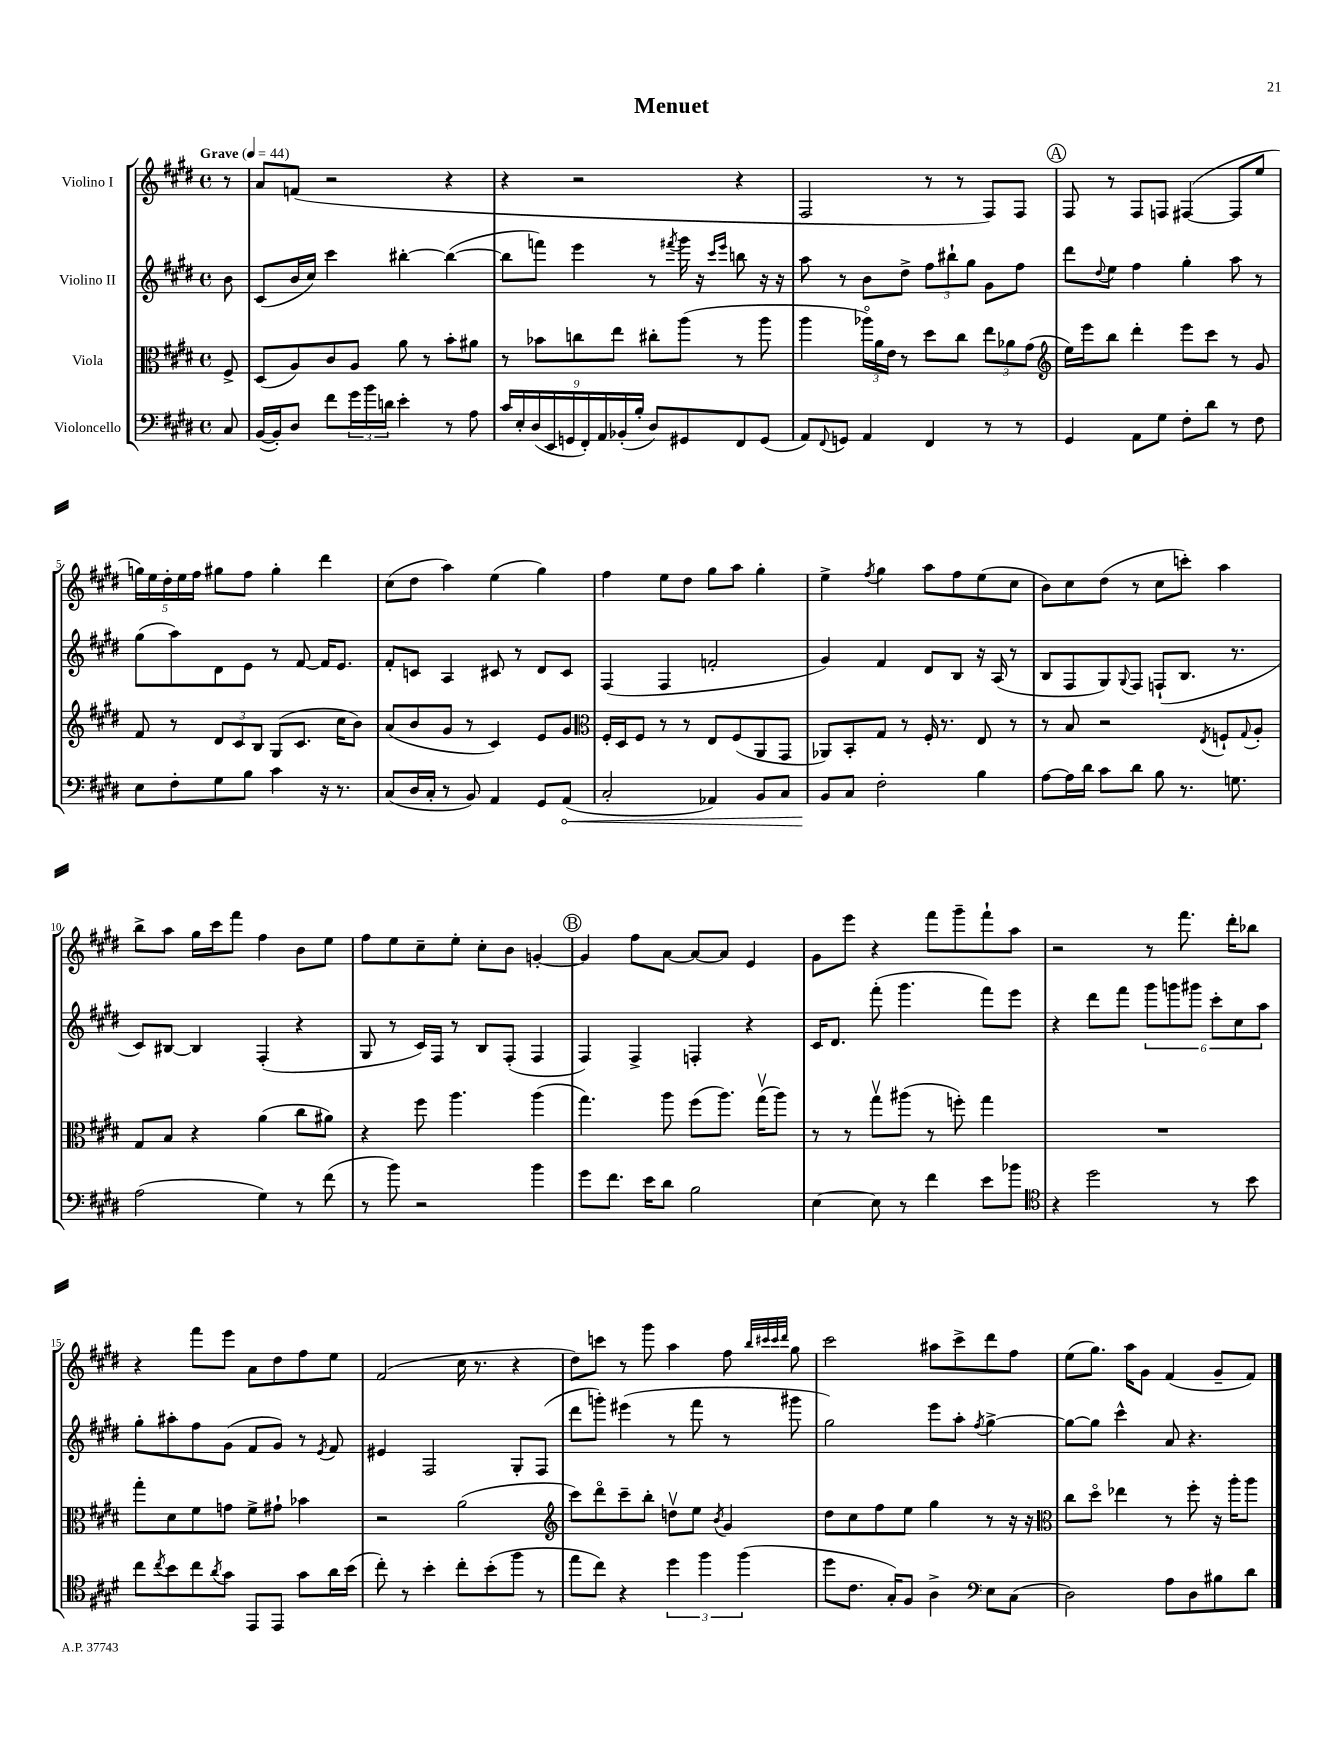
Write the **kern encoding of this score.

**kern	**kern	**kern	**kern
*staff4	*staff3	*staff2	*staff1
*clefF4	*clefC3	*clefG2	*clefG2
*k[f#c#g#d#]	*k[f#c#g#d#]	*k[f#c#g#d#]	*k[f#c#g#d#]
*M4/4	*M4/4	*M4/4	*M4/4
*met(c)	*met(c)	*met(c)	*met(c)
*MM44	*MM44	*MM44	*MM44
8C#/	8F#^/	8b\	8r
=	=	=	=
([16BB/LL	(8D#/L	(8c#/L	8a/L
16BB'/]J)	.	.	.
8D#/J	8A/)	16b/L	(8f/J
.	.	16cc#/JJ)	.
8f#\L	8c#/	4ccc#\	2r
24g#\L	8A/J	.	.
24b\	.	.	.
24d\JJ	.	.	.
4e'\	8a\	[4bb#'\	.
.	8r	.	.
8r	8b'\L	(4bb#\_	4r
8A\	8a#\J	.	.
=	=	=	=
18c#/LL	8r	8bb#\]L	4r
18E'/	.	.	.
(18D#/	.	.	.
.	8b-\L	8fff\J)	.
18EE/	.	.	.
18GG/	.	.	.
.	8cc\	4eee\	2r
18FF#'/)	.	.	.
18AA/	.	.	.
.	8ee\J	.	.
(18BB-'/	.	.	.
18B'/JJ	.	.	.
8D#/L)	8cc#'\L	8r	.
.	.	8qfff#/	.
8GG#/	(8aa\J	16ggg#\	.
.	.	16r	.
.	.	16qqccc#/LL	.
.	.	16qqeee/JJ	.
8FF#/	8r	8bb\	4r
(8GG#/J	8aa\	16r	.
.	.	16r	.
=	=	=	=
8AA/L)	4aa\	8aa\	2F#/
8qqFF#/	.	.	.
8GG/J	.	8r	.
4AA/	24aa-o\LL)	8b\L	.
.	24a\	.	.
.	24e\JJ	.	.
.	8r	8dd#^\J	.
4FF#/	8dd#\L	12ff#\L	8r
.	.	12bb#`\	.
.	8cc#\J	.	8r
.	.	12gg#\J	.
8r	12ee\L	8g#\L	8F#/L)
.	12a-\	.	.
8r	.	8ff#\J	8F#/J
.	(12g#\J	.	.
=	=	=	=
*	*clefG2	*	*
4GG#/	16ee\LL)	8ddd#\L	8F#/
.	16eee\J	.	.
.	.	8qqdd#/	.
.	8bb\J	8ee\J	8r
8AA\L	4ddd#'\	4ff#\	8F#/L
8G#\J	.	.	8F/J
8F#'\L	8eee\L	4gg#'\	([4F#/
8d#\J	8ccc#\J	.	.
8r	8r	8aa\	8F#/]L
8F#\	8g#/	8r	8ee/J
=	=	=	=
8E\L	8f#/	(8gg#\L	20gg\LL)
.	.	.	20ee\
.	.	.	20dd#'\
8F#'\	8r	8aa\)	.
.	.	.	20ee\
.	.	.	20ff#\JJ
8G#\	12d#/L	8d#\	8gg#\L
.	12c#/	.	.
8B\J	.	8e\J	8ff#\J
.	12B/J	.	.
4c#\	(8G#/L	8r	4gg#'\
.	8.c#/J	[8f#/	.
16r	.	16f#/]LK	4ddd#\
8.r	16cc#\LK	8.e/J	.
.	8b\J)	.	.
=	=	=	=
(8C#/L	(8a/L	8f#'/L	(8cc#\L
16D#/L	8b/	8c/J	8dd#\J
16C#'/JJ	.	.	.
8r	8g#/J	4A/	4aa\)
8BB/)	8r	.	.
4AA/	4c#/)	8c#/	(4ee\
.	.	8r	.
8GG#/L	8e/L	8d#/L	4gg#\)
(8AA/J	8g#/J	8c#/J	.
=	=	=	=
*	*clefC3	*	*
2C#'/	16F#'/LL	(4F#/	4ff#\
.	16D#/J	.	.
.	8F#/J	.	.
.	8r	4F#/	8ee\L
.	8r	.	8dd#\J
4AA-/)	8E/L	2f'/	8gg#\L
.	(8F#/	.	8aa\J
8BB/L	8AA/	.	4gg#'\
8C#/J	8GG#/J	.	.
=	=	=	=
8BB/L	8AA-/L)	4g#/)	4ee^\
8C#/J	8BB'/	.	.
.	.	.	8qff#/
2F#'\	8G#/J	4f#/	4gg#\
.	8r	.	.
.	16F#'/	8d#/L	8aa\L
.	8.r	.	.
.	.	8B/J	8ff#\
4B\	8E/	16r	(8ee\
.	.	(16A/	.
.	8r	8r	8cc#\J
=	=	=	=
[8A\L	8r	8B/L	8b\L)
16A\]L	8B/	8F#/	8cc#\
16d#\JJ	.	.	.
8c#\L	2r	8G#/)	(8dd#\J
.	.	8qqG#/	.
8d#\J	.	8F#/J	8r
8B\	.	(8F`/L	8cc#\L
8.r	.	8.B/J	8ccc'\J)
.	8qE/	.	.
.	8F`/L	.	4aa\
8.G\	.	8.r	.
.	8qqG#/	.	.
.	8A'/J	.	.
=	=	=	=
(2A\	8G#/L	8c#/L)	8bb^\L
.	8B/J	[8B#/J	8aa\J
.	4r	4B#/]	16gg#\LL
.	.	.	16ccc#\J
.	.	.	8fff#\J
4G#\)	(4a\	(4F#'/	4ff#\
8r	8cc#\L	4r	8b\L
(8f#\	8a#\J)	.	8ee\J
=	=	=	=
8r	4r	8G#/	8ff#\L
8b\)	.	8r	8ee\
2r	8ff#\	16c#/LL)	8cc#~\
.	.	16F#/JJ	.
.	4.aa\	8r	8ee'\J
.	.	8B/L	8cc#'\L
.	.	(8F#'/J	8b\J
4b\	(4aa\	4F#/	[4g'/
=	=	=	=
8g#\L	4.gg#\)	4F#/)	4g/]
8.f#\J	.	.	.
.	.	4F#^/	8ff#\L
16e\LK	.	.	.
8d#\J	8aa\	.	[8a\J
2B\	(8ff#\L	4F'/	8a/_L
.	8.aa\J)	.	8a/]J
.	.	4r	4e/
.	(16gg#v\LK	.	.
.	8aa\J)	.	.
=	=	=	=
[4E\	8r	16c#/LK	8g#\L
.	.	8.d#/J	.
.	8r	.	8eee\J
8E\]	8gg#v\L	(8fff#'\	4r
8r	(8aa#\J	4.ggg#\	.
4f#\	8r	.	8fff#\L
.	8ff'\)	.	8ggg#~\
8e\L	4gg#\	8fff#\L)	8fff#`\
8b-\J	.	8eee\J	8aa\J
=	=	=	=
*clefC4	*	*	*
4r	1r	4r	2r
2dd#\	.	8ddd#\L	.
.	.	8fff#\J	.
.	.	12ggg#\L	8r
.	.	12ggg\	.
.	.	.	8.fff#\
.	.	12ggg#\J	.
8r	.	12ccc#'\L	.
.	.	.	16ddd#'\LK
.	.	12cc#\	.
8b\	.	.	8bb-\J
.	.	12aa\J	.
=	=	=	=
8cc#\L	8gg#'\L	8gg#'\L	4r
8qcc#/	.	.	.
8b\	8d#\	8aa#'\	.
8cc#\	8f#\	8ff#\	8fff#\L
8qa/	.	.	.
8g#\J	8g\J	(8g#\J	8eee\J
8EE/L	8f#^\L	8f#/L	8a\L
8EE/J	8g#`\J	8g#/J)	8dd#\
8g#\L	4b-\	8r	8ff#\
.	.	8qe/	.
16a\L	.	8f#/	8ee\J
(16b\JJ	.	.	.
=	=	=	=
8cc#'\)	2r	4e#/	(2f#/
8r	.	.	.
4b'\	.	2F#/	.
8cc#'\L	(2a\	.	16cc#\
.	.	.	8.r
(8b'\	.	.	.
8ff#\J	.	8G#'/L	4r
8r	.	(8F#/J	.
=	=	=	=
*	*clefG2	*	*
8ee\L	8ccc#\L)	8ddd#\L	8dd#\L)
8cc#\J)	8ddd#o\	8ggg'\J)	8ccc\J
4r	8ccc#~\	(4eee#\	8r
.	8bb'\J	.	8ggg#\
6dd#\	8ddv\L	8r	4aa\
.	8ee\J	8fff#\	.
6ff#\	.	.	.
.	8qb/	.	.
.	4g#/	8r	8ff#\
(6ff#\	.	.	.
.	.	.	32qqbb/LLL
.	.	.	32qqccc#/
.	.	.	32qqccc#/
.	.	.	32qqddd#/JJJ
.	.	8ggg#\	8gg#\
=	=	=	=
8dd#\L	8dd#\L	2gg#\)	2ccc#\
8.c#\J	8cc#\	.	.
.	8ff#\	.	.
16G#'/LK)	.	.	.
8F#/J	8ee\J	.	.
4A^\	4gg#\	8eee\L	8aa#\L
.	.	8aa'\J	8ccc#^\
*clefF4	*	*	*
.	.	8qff#/	.
8E\L	8r	[4gg#^\	8ddd#\
(8C#\J	16r	.	8ff#\J
.	16r	.	.
=	=	=	=
*	*clefC3	*	*
2D#\)	8cc#\L	8gg#\_L	(8ee\L
.	8dd#o\J	8gg#\]J	8.gg#\J)
.	4ee-\	4ccc#^^\	.
.	.	.	16aa\LK
.	.	.	8g#\J
8A\L	8r	8a/	(4f#/
8D#\	8ff#'\	4.r	.
8B#\	16r	.	8g#~/L
.	16aa'\LK	.	.
8d#\J	8aa\J	.	8f#/J)
==	==	==	==
*-	*-	*-	*-
